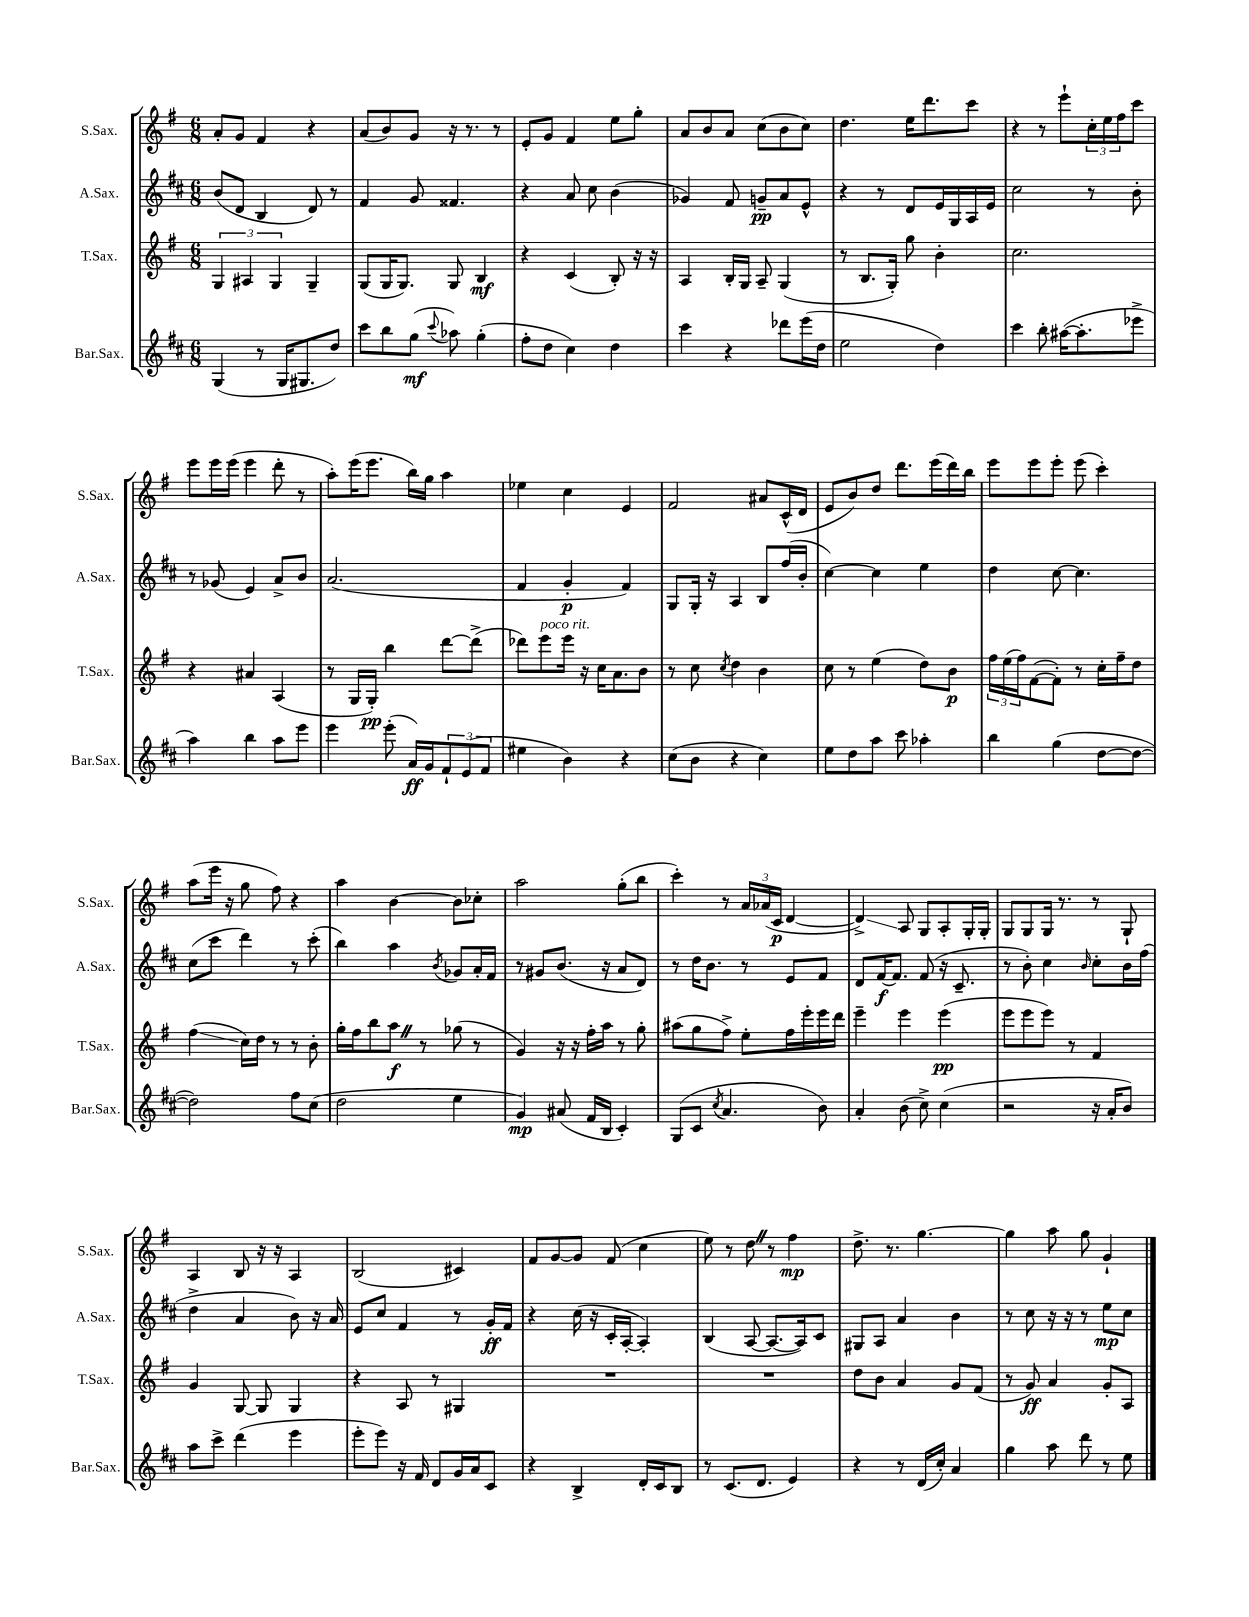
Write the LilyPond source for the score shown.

<<
\new StaffGroup <<
\new Staff = "s0" \with { instrumentName = "S.Sax." shortInstrumentName = "S.Sax." } {
    \clef treble \key g \major \numericTimeSignature \time 6/8
    a'8-. g'8 fis'4 r4 |
    a'8( b'8) g'8 r16 r8. r8 |
    e'8-. g'8 fis'4 e''8 g''8-. |
    a'8 b'8 a'8 c''8( b'8 c''8) |
    d''4. e''16 d'''8. c'''8 |
    r4 r8 e'''8-! \tuplet 3/2 { c''16-. e''16 fis''16 } c'''8 |
    e'''8 e'''16 e'''16( e'''4 d'''8-. r8 |
    a''8-.) e'''16( e'''8. b''16) g''16 a''4 |
    ees''4 c''4 e'4 |
    fis'2 ais'8 c'16-^( d'16 |
    e'8 b'8) d''8 d'''8. e'''16( d'''16) b''16 |
    e'''8 e'''8 e'''8-. e'''8( c'''4-.) |
    a''8( e'''16 r16 g''8 fis''8) r4 |
    a''4 b'4~ b'8 ces''8-. |
    a''2 g''8-.( b''8 |
    c'''4-.) r8 \tuplet 3/2 { a'16 aes'16( c'16\p } d'4~ |
    d'4->\glissando) a8 g8 a8-. g16-. g16-. |
    g8 g8 g16 r8. r8 g8-! |
    a4 b8 r16 r16 a4 |
    b2( cis'4) |
    fis'8 g'8~ g'8 fis'8( c''4 |
    e''8) r8 d''8 \once \override BreathingSign.text = \markup { \musicglyph "scripts.caesura.straight" } \breathe r8 fis''4\mp |
    d''8.-> r8. g''4.~ |
    g''4 a''8 g''8 g'4-! \bar "|." |
}
\new Staff = "s1" \with { instrumentName = "A.Sax." shortInstrumentName = "A.Sax." } {
    \clef treble \key d \major \numericTimeSignature \time 6/8
    b'8( d'8 b4 d'8) r8 |
    fis'4 g'8 fisis'4. |
    r4 a'8 cis''8 b'4( |
    ges'4) fis'8 g'8--\pp a'8 e'8-^ |
    r4 r8 d'8 e'16 g16 a16 e'16 |
    cis''2 r8 b'8-. |
    r8 ges'8( e'4) a'8-> b'8 |
    a'2.( |
    fis'4 g'4-.\p fis'4) |
    g8 g16-. r16 a4 b8 fis''16( b'16-. |
    cis''4~) cis''4 e''4 |
    d''4 cis''8~ cis''4. |
    cis''8( cis'''8 d'''4) r8 cis'''8-.( |
    b''4) a''4 \acciaccatura { b'8 } ges'8 a'16-. fis'16 |
    r8 gis'8 b'8.( r16 a'8 d'8) |
    r8 d''16 b'8. r8 e'8 fis'8 |
    d'8 fis'16~\f fis'8. fis'8( r16 cis'8.-- |
    r8 b'8-.) cis''4 \grace { b'16 } cis''8-. b'16 fis''16( |
    d''4-> a'4 b'8) r16 a'16 |
    e'8 cis''8 fis'4 r8 g'16-.\ff fis'16 |
    r4 cis''16( r16 cis'16-. a16~-. a4-.) |
    b4( a8~ a8.~ a16) cis'8 |
    gis8 a8 a'4 b'4 |
    r8 cis''8 r16 r16 r8 e''8\mp cis''8 \bar "|." |
}
\new Staff = "s2" \with { instrumentName = "T.Sax." shortInstrumentName = "T.Sax." } {
    \clef treble \key g \major \numericTimeSignature \time 6/8
    \tuplet 3/2 { g4 ais4 g4 } g4-- |
    g8( g16 g8.) g8 b4\mf |
    r4 c'4( b8-.) r16 r16 |
    a4 b16-. g16 a8-- g4( |
    r8 b8. g16-.) g''8 b'4-. |
    c''2. |
    r4 ais'4 a4( |
    r8 g16 g16-.\pp) b''4 d'''8~ d'''8->( |
    des'''8) e'''8^\markup { \italic "poco rit." } e'''16 r16 c''16 a'8. b'8 |
    r8 c''8 \acciaccatura { c''8 } d''4 b'4 |
    c''8 r8 e''4( d''8) b'8\p |
    \tuplet 3/2 { fis''16 e''16( fis''16) } fis'8~( fis'8-.) r8 c''16-. fis''16-- d''8 |
    fis''4\glissando( c''16) d''16 r8 r8 b'8-. |
    g''16-. fis''16 b''8 a''8\f \once \override BreathingSign.text = \markup { \musicglyph "scripts.caesura.straight" } \breathe r8 ges''8( r8 |
    g'4) r16 r16 fis''16-. a''16 r8 g''8-. |
    ais''8( g''8 fis''8->) e''8-. fis''16 e'''16-. e'''16 d'''16 |
    e'''4-- e'''4 e'''4\pp( |
    e'''8 e'''8 e'''8) r8 fis'4 |
    g'4 g8~ g8 g4 |
    r4 a8 r8 gis4 |
    R2. |
    R2. |
    d''8 b'8 a'4 g'8 fis'8( |
    r8 g'8\ff) a'4 g'8-. a8 \bar "|." |
}
\new Staff = "s3" \with { instrumentName = "Bar.Sax." shortInstrumentName = "Bar.Sax." } {
    \clef treble \key d \major \numericTimeSignature \time 6/8
    g4( r8 g16 gis8. d''8) |
    cis'''8 b''8 g''8\mf( \appoggiatura { cis'''8 } aes''8) g''4-.( |
    fis''8-. d''8 cis''4) d''4 |
    cis'''4 r4 des'''8 e'''16( d''16 |
    e''2 d''4) |
    cis'''4 b''8-. ais''16~( ais''8.-. ees'''8-> |
    a''4) b''4 a''8 e'''8 |
    e'''4 e'''8-.( a'16\ff) g'16 \tuplet 3/2 { fis'8-! e'8( fis'8 } |
    eis''4 b'4) r4 |
    cis''8( b'8 r4 cis''4) |
    e''8 d''8 a''8 cis'''8 aes''4-. |
    b''4 g''4( d''8~ d''8~ |
    d''2) fis''8 cis''8( |
    d''2 e''4 |
    g'4\mp) ais'8( fis'16 b16 cis'4-.) |
    g8( cis'8 \acciaccatura { cis''8 } a'4. b'8) |
    a'4-. b'8( cis''8->) cis''4( |
    r2 r16 a'16-. b'8) |
    a''8 cis'''8-> d'''4( e'''4 |
    e'''8-. e'''8) r16 fis'16 d'8 g'16 a'16 cis'8 |
    r4 b4-> d'16-. cis'16 b8 |
    r8 cis'8.( d'8. e'4) |
    r4 r8 d'16( cis''16-.) a'4 |
    g''4 a''8 d'''8 r8 e''8 \bar "|." |
}
>>
>>
\layout { \context { \Score \remove "Bar_number_engraver" } }
